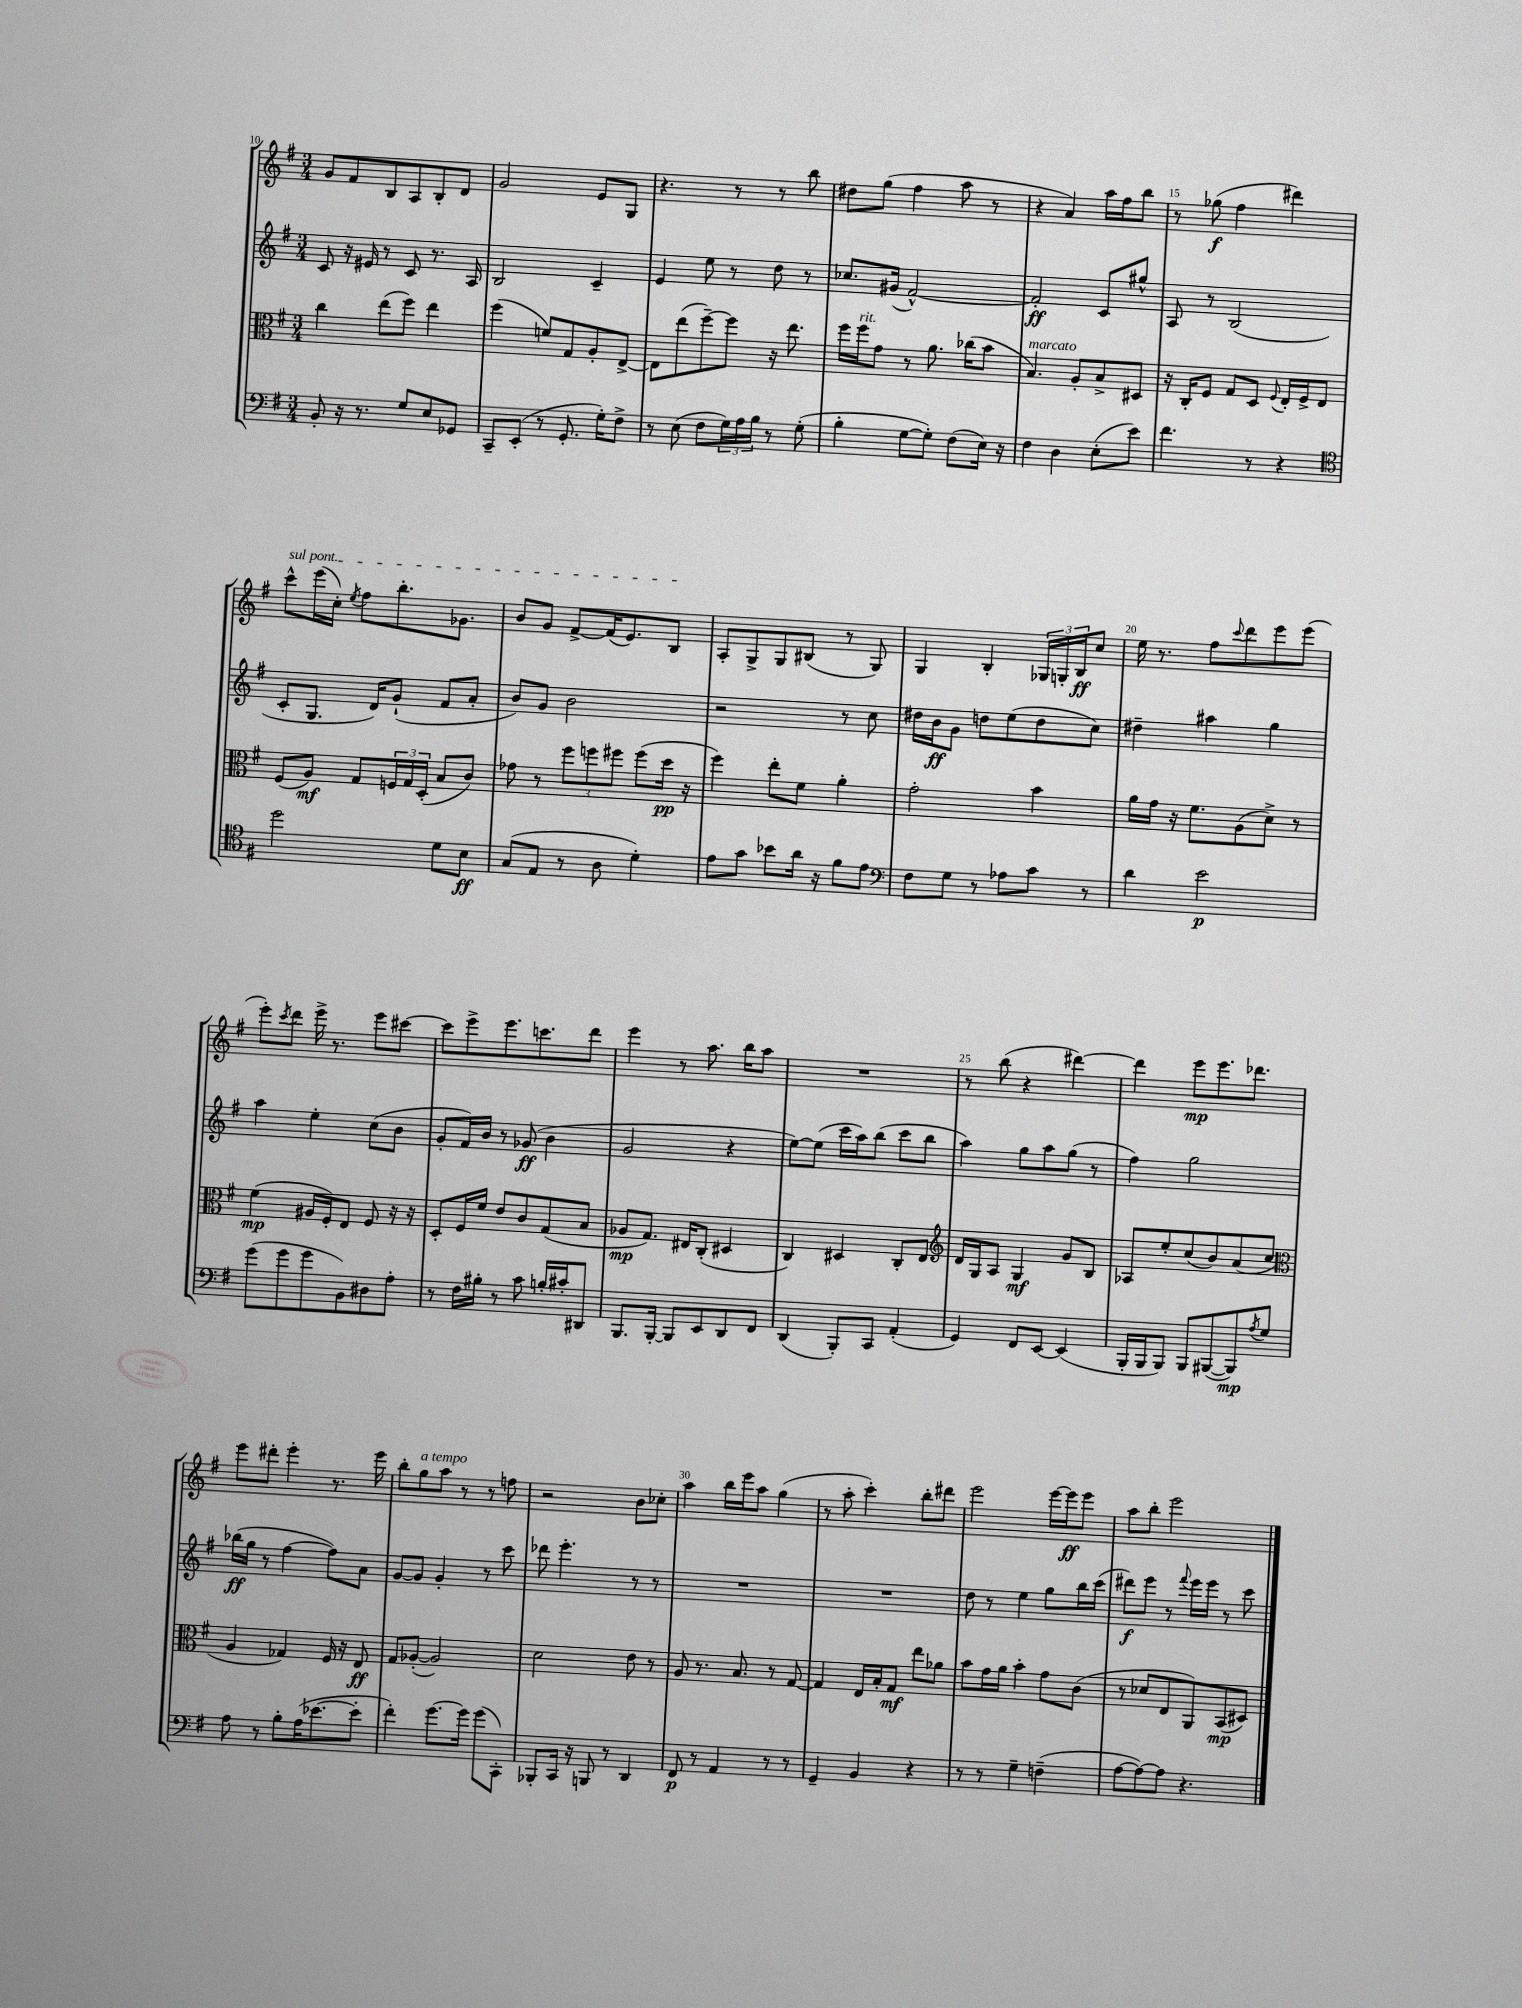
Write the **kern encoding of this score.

**kern	**dynam	**kern	**dynam	**kern	**dynam	**kern	**dynam
*part4	*part4	*part3	*part3	*part2	*part2	*part1	*part1
*staff4	*staff4	*staff3	*staff3	*staff2	*staff2	*staff1	*staff1
*clefF4	*	*clefC3	*	*clefG2	*	*clefG2	*
*k[f#]	*	*k[f#]	*	*k[f#]	*	*k[f#]	*
*M3/4	*	*M3/4	*	*M3/4	*	*M3/4	*
=10	=10	=10	=10	=10	=10	=10	=10
8BB'/	.	4cc\	.	8c/	.	8g/L	.
16r	.	.	.	16r	.	8f#/	.
8.r	.	.	.	16e#X/	.	.	.
.	.	(8ee\L	.	8r	.	8B/	.
8G/L	.	8ff#\J)	.	8c/	.	8A/	.
8E/	.	4ee\	.	8.r	.	8B'/	.
8GG-X/J	.	.	.	.	.	8d/J	.
.	.	.	.	16A/	.	.	.
=11	=11	=11	=11	=11	=11	=11	=11
8CC~/L	.	(4ff#\	.	2B/	.	2g/	.
(8EE'/J	.	.	.	.	.	.	.
8r	.	8fn/L)	.	.	.	.	.
8.GG'/	.	8G/	.	.	.	.	.
.	.	8A'/	.	4c~/	.	8e/L	.
16G'\KL)	.	.	.	.	.	.	.
8F#^\J	.	[8E^/J	.	.	.	8G/J	.
=12	=12	=12	=12	=12	=12	=12	=12
8r	.	8E\L]	.	4e/	.	4.r	.
(8E\	.	(8ee\	.	.	.	.	.
8F#\L	.	[8ff#~\)	.	8ee\	.	.	.
24G\L)	.	8ff#\J]	.	8r	.	8r	.
24A\	.	.	.	.	.	.	.
24B\JJ	.	.	.	.	.	.	.
8r	.	16r	.	8dd\	.	8r	.
.	.	8.ee\	.	.	.	.	.
(8G'\	.	.	.	8r	.	8bb\	.
=13	=13	=13	=13	=13	=13	=13	=13
4B'\	.	16ff#\LL	.	8.cc-X/L	.	8dd#X\L	.
!	!	!LO:TX:a:i:t=rit.	!	!	!	!	!
.	.	16ff#\J	.	.	.	.	.
.	.	8g\J	.	.	.	(8gg\J	.
.	.	.	.	(16g#X/Jk	.	.	.
[8G\L	.	8r	.	[2f#^^/)	.	4ff#\	.
8G'\J])	.	8.a\	.	.	.	.	.
(8F#\L	.	.	.	.	.	8aa\	.
.	.	(16cc-X\KL	.	.	.	.	.
16E\Jk)	.	8b\J	.	.	.	8r	.
16r	.	.	.	.	.	.	.
=14	=14	=14	=14	=14	=14	=14	=14
!	!	!LO:TX:a:i:t=marcato	!	!	!	!	!
4F#\	.	4.B/)	.	2f#'/]	ff	4r	.
4D\	.	.	.	.	.	4a/)	.
.	.	8A'/L	.	.	.	.	.
(8E'\L	.	8B^/	.	8c/L	.	16aa\LL	.
.	.	.	.	.	.	16ff#\J	.
8e\J)	.	8D#X/J	.	8gg#X^^/J	.	8bb\J	.
=15	=15	=15	=15	=15	=15	=15	=15
4.f#\	.	16r	.	8A/	.	8r	.
.	.	16C'/KL	.	.	.	.	.
.	.	8F#/J	.	8r	.	(8gg-X\	f
.	.	8G/L	.	(2B/	.	4ff#\	.
8r	.	8D/J	.	.	.	.	.
.	.	8qqF#/	.	.	.	.	.
4r	.	16E'/LL	.	.	.	4ddd#X\)	.
.	.	16F#^/J	.	.	.	.	.
.	.	8E/J	.	.	.	.	.
!!LO:LB:g=z
=16	=16	=16	=16	=16	=16	=16	=16
*clefC4	*	*	*	*	*	*	*
!	!	!	!	!	!	!LO:TX:a:i:t=sul pont.	!
2dd\	.	(8F#/L	.	8c'/L	.	8ccc^^\L	.
.	.	8A/J)	mf	8.G/J	.	(16eee\L	.
.	.	.	.	.	.	16cc'\JJ)	.
.	.	.	.	.	.	8qee/	.
.	.	8G/L	.	.	.	8ff#\L	.
.	.	.	.	16d/KL)	.	.	.
.	.	24Fn/L	.	(8g`/J	.	8.bb'\	.
.	.	24G/	.	.	.	.	.
.	.	(24D'/JJ	.	.	.	.	.
8d\L	.	8B/L	.	8f#/L	.	.	.
.	.	.	.	.	.	8.g-X\J	.
8B\J	ff	8c/J)	.	8a'/J	.	.	.
=17	=17	=17	=17	=17	=17	=17	=17
(8G/L	.	8g-X\	.	8b/L)	.	8b/L	.
8E/J	.	8r	.	8g/J	.	8g/J	.
8r	.	12ff#\L	.	2b\	.	[8f#^/L	.
.	.	12ffn\	.	.	.	.	.
8A\	.	.	.	.	.	(16f#/K]	.
.	.	12ff#X\J	.	.	.	.	.
.	.	.	.	.	.	8.e/)	.
4d'\)	.	(8ff#\L	.	.	.	.	.
.	.	16dd\Jk	pp	.	.	8B/J	.
.	.	16r	.	.	.	.	.
=18	=18	=18	=18	=18	=18	=18	=18
8e\L	.	4ff#\)	.	2r	.	8A'/L	.
8g\J	.	.	.	.	.	8G^/	.
8b-X\L	.	8ee'\L	.	.	.	8G/	.
16a\Jk	.	8f#\J	.	.	.	(8B#X/J	.
16r	.	.	.	.	.	.	.
8f#\L	.	4a'\	.	8r	.	8r	.
8e\J	.	.	.	8cc\	.	8G/)	.
=19	=19	=19	=19	=19	=19	=19	=19
*clefF4	*	*	*	*	*	*	*
8F#\L	.	2g'\	.	16dd#X\LL	.	4G/	.
.	.	.	.	16b\J	ff	.	.
8G\J	.	.	.	8g\J	.	.	.
8r	.	.	.	8ddn\L	.	4B'/	.
8A-X\L	.	.	.	(8ee\	.	.	.
8c\J	.	4b\	.	8dd\	.	24G-X/LL	.
.	.	.	.	.	.	24Gn'/	.
.	.	.	.	.	.	24B/J	ff
8r	.	.	.	8cc\J)	.	8cc/J	.
=20	=20	=20	=20	=20	=20	=20	=20
4d\	.	16a\LL	.	4dd#X~\	.	16ee\	.
.	.	16g\JJ	.	.	.	8.r	.
.	.	16r	.	.	.	.	.
.	.	8.f#\L	.	.	.	.	.
2e\	p	.	.	4aa#X\	.	8ff#\L	.
.	.	.	.	.	.	8qqccc/	.
.	.	(8A\	.	.	.	8ddd\	.
.	.	8d^\J)	.	4gg\	.	8eee\	.
.	.	8r	.	.	.	(8eee\J	.
!!LO:LB:g=z
=21	=21	=21	=21	=21	=21	=21	=21
(8g\L	.	(4f#\	mp	4aa\	.	8eee'\L)	.
.	.	.	.	.	.	8qccc/	.
8g\	.	.	.	.	.	8ddd\J	.
8g\	.	16A#X/LL	.	4ee'\	.	16eee^\	.
.	.	16F#'/J)	.	.	.	8.r	.
8BB\)	.	8E/J	.	.	.	.	.
8D#X\	.	8F#/	.	(8cc\L	.	8eee\L	.
8A'\J	.	16r	.	8b\J	.	[8ccc#X\J	.
.	.	16r	.	.	.	.	.
=22	=22	=22	=22	=22	=22	=22	=22
8r	.	8D'/L	.	8g'/L	.	8ccc#\L]	.
16F#\LL	.	16F#/L	.	16f#/L)	.	8eee^\	.
16B#X'\JJ	.	16f#/JJ	.	16b/JJ	.	.	.
8r	.	8e/L	.	8r	.	8.eee\	.
8c\	.	8c/	.	(8g-X/	ff	.	.
.	.	.	.	.	.	8.cccn\	.
16Bn'/LL	.	(8G/	.	4b\	.	.	.
16c#X'/J	.	.	.	.	.	.	.
8DD#X/J	.	8B/J	.	.	.	8ddd\J	.
=23	=23	=23	=23	=23	=23	=23	=23
8.BBB/L	.	8A-X/L	mp	2g/	.	4eee\	.
.	.	8.G/J)	.	.	.	.	.
[16BBB'/Jk	.	.	.	.	.	.	.
8BBB/L]	.	.	.	.	.	8r	.
.	.	16E#X/KL	.	.	.	.	.
8EE/	.	(8C'/J	.	.	.	8.aa\	.
8DD/	.	4D#X/	.	4r	.	.	.
.	.	.	.	.	.	16bb\KL	.
8FF#/J	.	.	.	.	.	8aa\J	.
=24	=24	=24	=24	=24	=24	=24	=24
(4DD/	.	4C/)	.	[8ee\L)	.	2.r	.
.	.	.	.	(8ee\J]	.	.	.
8BBB'/L)	.	4D#X/	.	16ccc\LL	.	.	.
.	.	.	.	16aa\J)	.	.	.
8CC/J	.	.	.	(8bb\J	.	.	.
(4AA'/	.	8C'/L	.	8ccc\L	.	.	.
.	.	8E/J	.	8bb\J	.	.	.
=25	=25	=25	=25	=25	=25	=25	=25
*	*	*clefG2	*	*	*	*	*
4GG/)	.	16d/LL	.	4aa\)	.	8r	.
.	.	16G/J	.	.	.	.	.
.	.	8A/J	.	.	.	(8bb\	.
8FF#/L	.	4G/	mf	8gg\L	.	4r	.
[8EE/J	.	.	.	8aa\	.	.	.
(4EE/]	.	8g/L	.	(8gg\J	.	[4ddd#X\)	.
.	.	8B/J	.	8r	.	.	.
=26	=26	=26	=26	=26	=26	=26	=26
16BBB'/LL	.	8A-X/L	.	4ff#\)	.	4ddd#\]	.
16BBB/J	.	.	.	.	.	.	.
8BBB/J)	.	8ee'/	.	.	.	.	.
8BBB/L	.	(8cc/	.	2gg\	.	8eee\L	mp
([8BBB#X/	.	8b/)	.	.	.	8.eee\	.
8BBB#/])	mp	(8a/	.	.	.	.	.
.	.	.	.	.	.	8.ddd-X\J	.
8qA/	.	.	.	.	.	.	.
8G/J	.	8cc/J	.	.	.	.	.
!!LO:LB:g=z
=27	=27	=27	=27	=27	=27	=27	=27
*	*	*clefC3	*	*	*	*	*
8A\	.	4A/	.	(16bb-X\LL	ff	8eee\L	.
.	.	.	.	16gg\JJ	.	.	.
8r	.	.	.	8r	.	8ddd#X'\J	.
8B'\L	.	4G-X/)	.	[4ff#\	.	4eee'\	.
(16A\K	.	.	.	.	.	.	.
[8.e-X\	.	.	.	.	.	.	.
.	.	16F#/	.	8ff#\L])	.	8.r	.
.	.	16r	.	.	.	.	.
8e-'\J]	.	8E/	ff	8a\J	.	.	.
.	.	.	.	.	.	16eee\	.
=28	=28	=28	=28	=28	=28	=28	=28
4f#'\)	.	8G/L	.	[8g/L	.	8bb'\L	.
!	!	!	!	!	!	!LO:TX:a:i:t=a tempo	!
.	.	([8A-X'/J	.	8g/J]	.	8gg\	.
[8.g\L	.	2A-/])	.	4g'/	.	8aa\J	.
.	.	.	.	.	.	8r	.
16g\Jk]	.	.	.	.	.	.	.
(8g\L	.	.	.	8r	.	8r	.
8CC'\J)	.	.	.	8ccc\	.	8ffn\	.
=29	=29	=29	=29	=29	=29	=29	=29
8BBB-X'/L	.	2d\	.	8ddd-X\	.	2r	.
16CC/Jk	.	.	.	4.eee'\	.	.	.
16r	.	.	.	.	.	.	.
8BBBn/	.	.	.	.	.	.	.
8r	.	.	.	.	.	.	.
4DD/	.	8e\	.	8r	.	8b\L	.
.	.	8r	.	8r	.	8cc-X'\J	.
=30	=30	=30	=30	=30	=30	=30	=30
8FF#/	p	8A/	.	2.r	.	4aa\	.
8r	.	8.r	.	.	.	.	.
4AA/	.	.	.	.	.	16bb\LL	.
.	.	8.B/	.	.	.	16eee\J	.
.	.	.	.	.	.	8aa\J	.
8r	.	8r	.	.	.	(4gg\	.
8r	.	[8G/	.	.	.	.	.
=31	=31	=31	=31	=31	=31	=31	=31
4GG~/	.	4G/]	.	2.r	.	8r	.
.	.	.	.	.	.	8aa'\	.
4BB/	.	16E/LL	.	.	.	4ccc'\)	.
.	.	16B'/J	.	.	.	.	.
.	.	8G/J	mf	.	.	.	.
4r	.	8ee\L	.	.	.	8bb'\L	.
.	.	8a-X\J	.	.	.	8ddd#X\J	.
=32	=32	=32	=32	=32	=32	=32	=32
8r	.	8b\L	.	8dd\	.	2eee\	.
8r	.	16g\L	.	8r	.	.	.
.	.	16a\JJ	.	.	.	.	.
4G~\	.	4b'\	.	4ee\	.	.	.
(4Fn~\	.	8g\L	.	8gg\L	.	[16eee\LL	.
.	.	.	.	.	.	16eee\J]	ff
.	.	(8c\J	.	16bb\L	.	8eee\J	.
.	.	.	.	(16ccc\JJ	.	.	.
=33	=33	=33	=33	=33	=33	=33	=33
[8A\L	.	8r	.	8ddd#X\L)	f	8aa\L	.
8A\_)	.	8d-X/L	.	8eee\J	.	8bb'\J	.
8A\J]	.	8E/	.	8r	.	2eee\	.
.	.	.	.	8qqfff#/	.	.	.
4.r	.	8AA/)	.	16eee\LL	.	.	.
.	.	.	.	16eee\JJ	.	.	.
.	.	(8BB/	mp	8r	.	.	.
.	.	8D#X/J)	.	8ccc\	.	.	.
==	==	==	==	==	==	==	==
*-	*-	*-	*-	*-	*-	*-	*-
